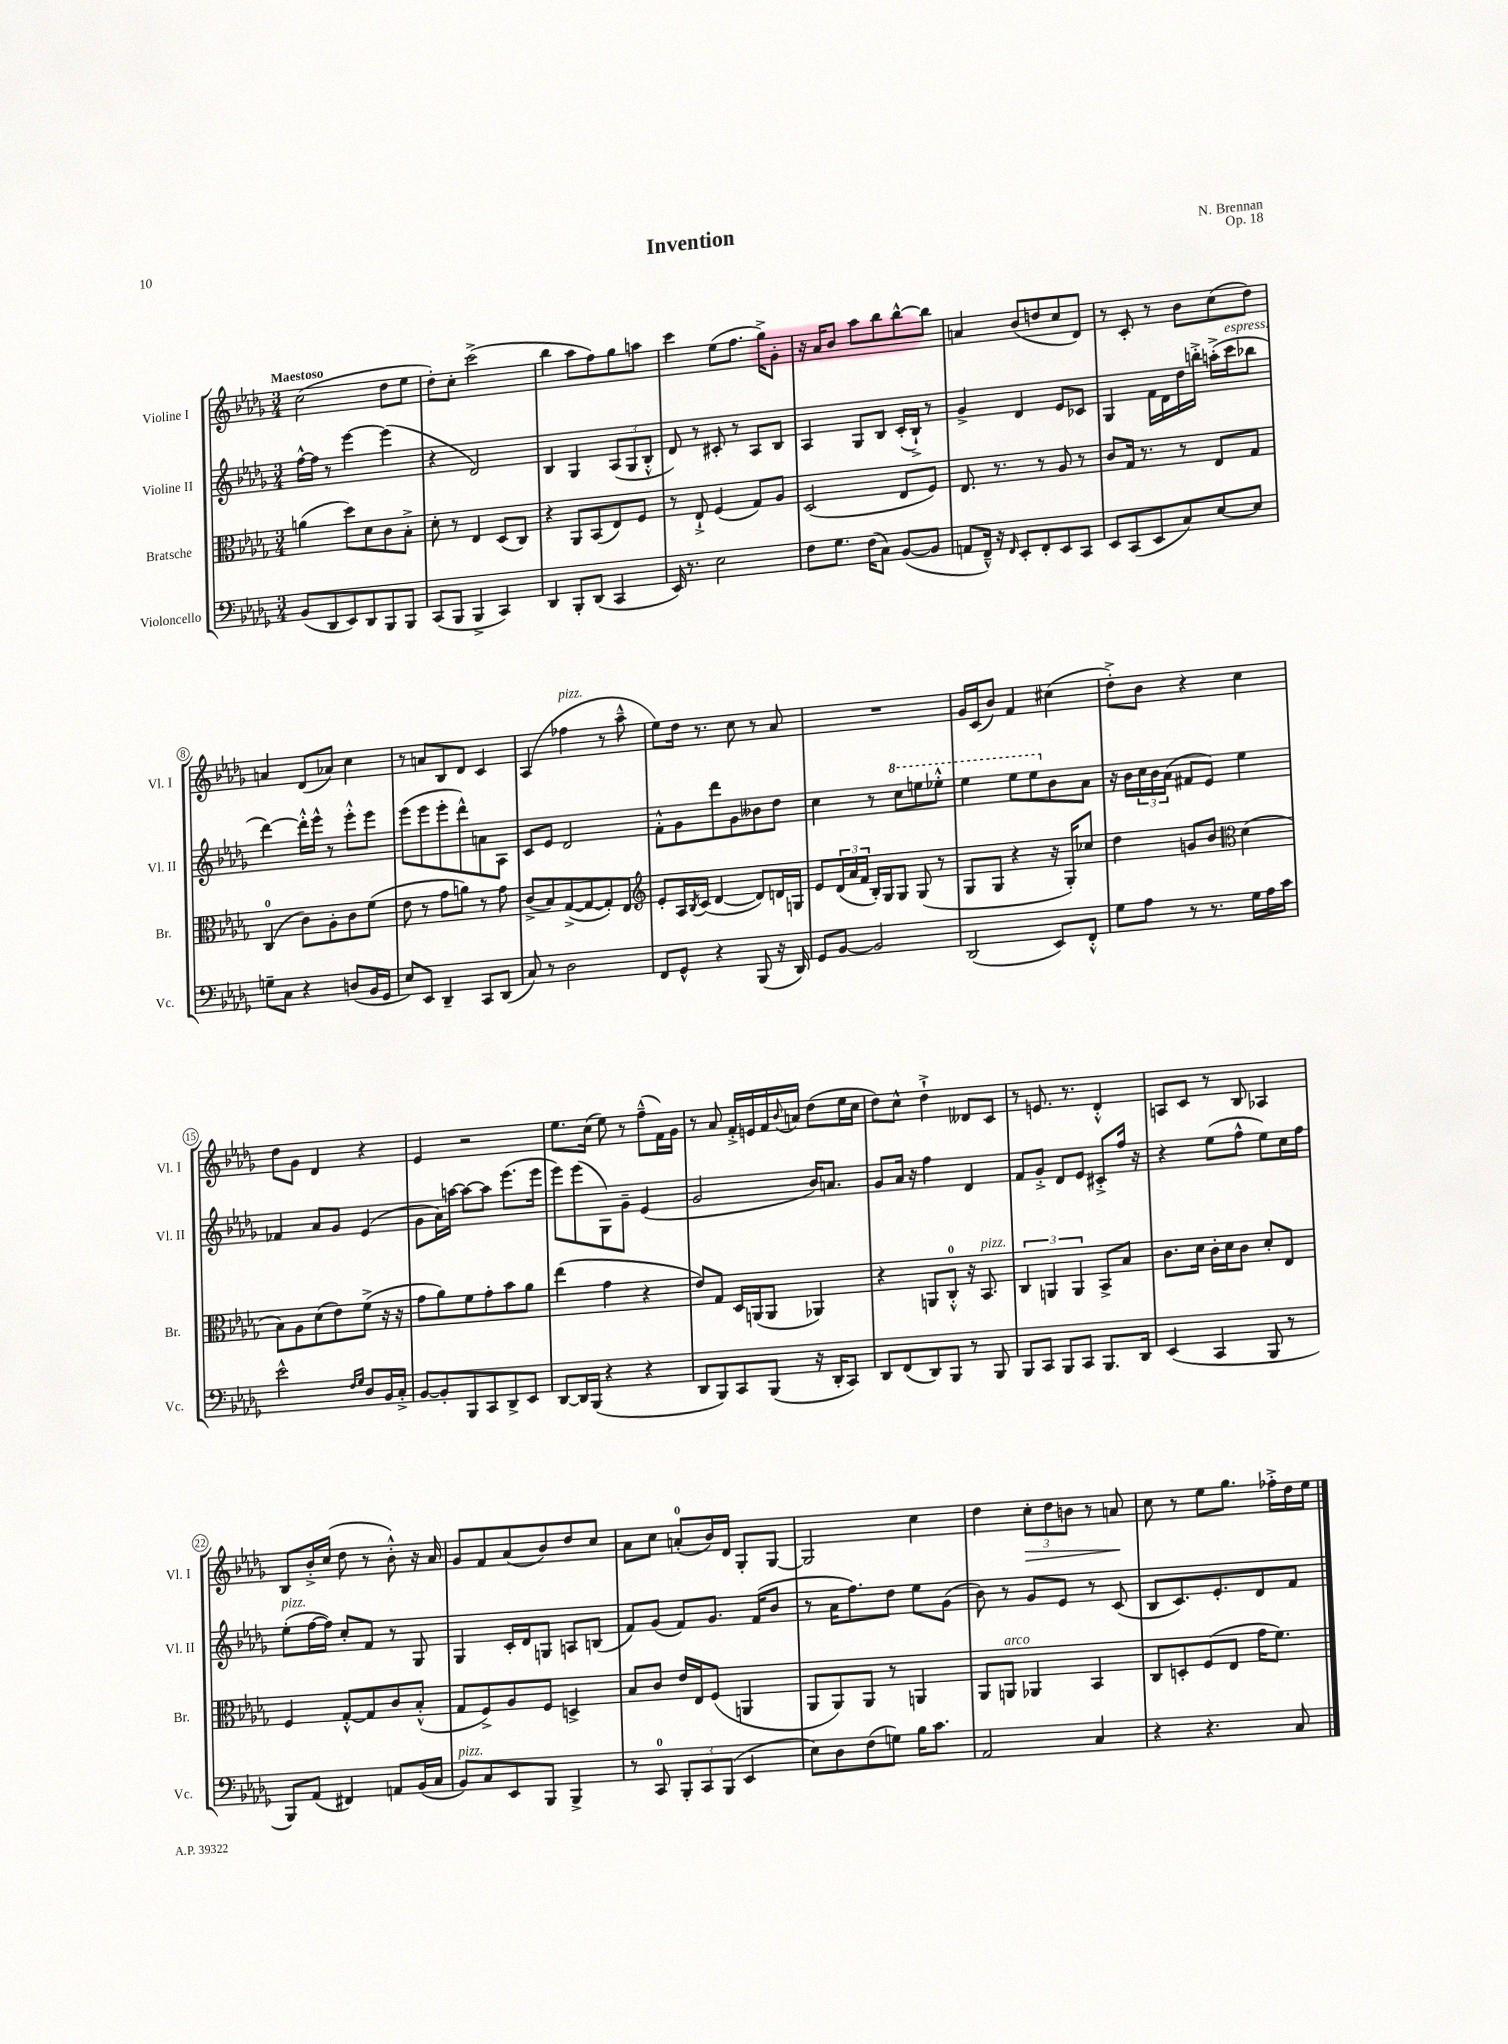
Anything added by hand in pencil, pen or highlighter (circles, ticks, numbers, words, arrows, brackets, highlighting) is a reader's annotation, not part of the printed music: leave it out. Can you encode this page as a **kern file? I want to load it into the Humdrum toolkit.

**kern	**kern	**kern	**kern
*staff4	*staff3	*staff2	*staff1
*clefF4	*clefC3	*clefG2	*clefG2
*k[b-e-a-d-g-]	*k[b-e-a-d-g-]	*k[b-e-a-d-g-]	*k[b-e-a-d-g-]
*M3/4	*M3/4	*M3/4	*M3/4
(8BB-	(4a	[16ff^^	(2cc
.	.	16ff]	.
8DD-	.	8r	.
8EE-)	8dd-)	[4eee-	.
8DD-	8d-	.	.
8BBB-	8c	(4eee-]	8dd-
8BBB-	8B-'^	.	8ee-
=	=	=	=
(8CC	8d-'	4r	8dd-')
8BBB-	8r	.	8cc'
4BBB-^	4E-	2d-)	(2ccc^
4CC)	(8D-	.	.
.	8C)	.	.
=	=	=	=
4DD-	4r	4B-	4bb-
8BBB-'	8AA-	4G-	8aa-
(8DD-	(8BB-	.	8ff)
4CC	8E-)	(12A-	8gg-
.	.	12G-	.
.	8F	.	8aa
.	.	12B-'^^	.
=	=	=	=
16EE-)	8r	8d-)	4ccc
8.r	.	.	.
.	8E-`^	8r	.
2E-	(4F	8c#'	(8ee-
.	.	8r	8.ff
.	8G-)	8A-	.
.	.	.	16gg-^)
.	8A-	8B-	8g-'
=	=	=	=
8F	(2D-	4A-	16r
.	.	.	16a-
8.G-	.	.	8b-
.	.	8G-	8aa-
(16F	.	.	.
8C)	.	8B-	8bb-
([8BB-	8E-	(16c'	[8bb-^^
.	.	16B-`^)	.
8BB-]	8F)	8r	8bb-]
=	=	=	=
8AA	8.E-	4g-^	4a
16FF~^^)	.	.	.
16r	8.r	.	.
16qqFF	.	.	.
8EE-'	.	4d-	(8b-
8FF'	8r	.	8dd
8EE-	8A-	8e-	8cc
8CC	8r	8c-	8d-)
=	=	=	=
8EE-	8c	4G-	8r
(8CC	16G-	.	8c'
.	8.r	.	.
8EE-	.	16f	8r
.	.	16d-	.
8C)	8r	16dd-	8b-
.	.	16bb'^	.
[8E-	8E-	(16aa'^	(8cc
.	.	16ccc	.
8E-]	8G-	8bb-	8dd-)
=	=	=	=
8G~	(4C	[4ddd-)	4a
8C	.	.	.
4r	8c)	16ddd-'^^]	(8d-
.	.	16eee-^^	.
.	8A-'	8r	8a-)
(8D	8c	8eee-'^^	4cc
16BB-	(8f	8eee-	.
16GG-	.	.	.
=	=	=	=
8E-)	8e-	(8eee-	8r
8EE-	8r	8eee-	8a
4DD-~	8g-	8eee-'	8B-
.	8a)	8ddd-^^)	8d-
8CC	8r	8a	4c
(8DD-	8g-	8A-	.
=	=	=	=
8C)	(8c^	8c	(4A-
8r	8B-)	8e-	.
2D-	([8G-^	2d-	4ff-
.	8G-_	.	.
.	8G-'])	.	8r
.	8E-	.	8aa-~^^
=	=	=	=
*	*clefG2	*	*
8FF	8e-'	8f'^^	8ee-)
8GG-^^	16A-	8g-	16dd-
.	8qB-	.	.
.	(16c	.	8.r
4r	[4d-	8ddd-	.
.	.	8g-	8cc
(8BBB-	8d-])	8b--	8r
16r	16d	8dd-	8a-
16DD-)	16G	.	.
=	=	=	=
8GG-	8e-	4cc	2.r
[8BB-	(24d-	.	.
.	24a-	.	.
.	24f	.	.
2BB-]	16B-')	8r	.
.	16G-	.	.
.	8G-	8ccc	.
.	(8G-	8eee	.
.	8r	8eee-'^^	.
=	=	=	=
(2DD-	8G-	4eee-	16g-
.	.	.	(16c
.	8G-	.	8b-)
.	4r	8eee-	4f
.	.	8eee-	.
8EE-)	16r	8b-	(4cc#
.	16G-')	.	.
8FF'^^	8cc-	8a-	.
=	=	=	=
8G-	4dd-	16r	8dd-'^)
.	.	16b-	.
8A-	.	24cc	8b-
.	.	24b-	.
.	.	(24a-	.
8r	8g	8f#	4r
8.r	8b-	8e-)	.
*	*clefC3	*	*
.	(4d-	4ee-	4cc
16G-	.	.	.
16A-	.	.	.
16c	.	.	.
=	=	=	=
2e-^^	8B-)	4f-	8dd-
.	8A-	.	8g-
.	(8d-	8a-	4d-
.	8e-)	8g-	.
16qqF	.	.	.
16qqG-	.	.	.
8D-	(8f^	(4e-	4r
16BB-	16r	.	.
16C'^	16r	.	.
=	=	=	=
[8BB-	8g-	8g-	4e-
8BB-']	8a-)	16a-)	.
.	.	[16aa	.
8BBB-	8f	8aa_	2r
8CC	8g-'	8aa]	.
8DD-^	8b-	(8.eee-	.
8EE-	8a-	.	.
.	.	16eee-	.
=	=	=	=
[8DD-	(4ee-	8eee-)	8.ee-
16DD-]	.	(8eee-	.
(16BBB-	.	.	(16cc
4r	4g-	8G-)	8ee-)
.	.	8g-~	8r
4r	4r	(4e-	(8ff~^^
.	.	.	16f)
.	.	.	16g-
=	=	=	=
8DD-	8e-)	2g-	8r
8BBB-)	8G-	.	8a-
8CC	16D-	.	16f'^
.	(16AA	.	16e
(8BBB-	8AA	.	16f
.	.	.	8qqb-
.	.	.	16a
16r	4AA-)	16b-)	(8dd-
16DD-'	.	8.a	.
8CC)	.	.	16ee-
.	.	.	16cc
=	=	=	=
8DD-	4r	8g-	8dd-)
(8FF	.	16a-	8cc^^
.	.	16r	.
8DD-)	8AA	4ff	4dd-`^
8BBB-	8C'^^	.	.
8r	16r	4d-	8d--
.	8.BB-	.	.
8BBB-	.	.	8c
=	=	=	=
8BBB-	6C	8f	8r
8CC	.	8g-'^	8.e
.	6AA	.	.
8BBB-	.	8d-	.
.	.	.	8.r
.	6AA	.	.
8CC	.	8e-	.
8.BBB-	8BB-^	8c#'^	4d-'^^
.	8B-	16ff	.
16DD-	.	16r	.
=	=	=	=
(4EE-	8.c	4r	8A
.	.	.	8c
.	16d-	.	.
4CC	16c'	(8ee-	8r
.	16d-	.	.
.	8c	8ff^^	8B-
8BBB-	8d-'	8ee-)	4A-
8r	8E-	16cc	.
.	.	16ff	.
=	=	=	=
8BBB-)	4F	(8ee-'	8B-
(8AA-	.	[16ff	16b-'^
.	.	16ff])	(16cc
4FF#)	[8G-'^^	8cc'	8dd-
.	8G-]	8f	8r
8AA	8c	8r	8b-'^^)
(16BB-	(8B-'^^	8G-	16r
16C	.	.	16a-
=	=	=	=
8BB-)	8G-	4G-	8g-
8C	8F^)	.	8f
8EE-	8A-	16c'	(8a-
.	.	16d-	.
8BBB-	8F	8G	8b-)
4BBB-^	4D^	8A	8dd-
.	.	(8B	8cc
=	=	=	=
8r	8B-	8f)	8a-
8CC	8c	(8g-	8cc
12BBB-'	16e-	8f)	(8a'
.	16E-	.	.
12CC	.	.	.
.	(8F	8.g-	16b-)
(12BBB-	.	.	.
.	.	.	16d-
4EE-	4AA	.	8G-'
.	.	(16f	.
.	.	8b-	[8G-
=	=	=	=
8E-)	8AA-	8r	2G-]
8D-	8AA-)	16a-	.
.	.	8.ff)	.
(8F	8AA-	.	.
8G)	8r	8dd-	.
16B-	4AA	8ee-	4cc
8.c	.	.	.
.	.	(8g-	.
=	=	=	=
2AA-	8AA-	8b-)	4dd-
.	8AA	8r	.
.	4AA-	8g-	12cc'
.	.	.	12dd-
.	.	8e-	.
.	.	.	12b
4C	4BB-	8r	8r
.	.	(8c	8a
=	=	=	=
4r	8C	8B-	8cc
.	8D'	8.c)	8r
4.r	(8F	.	8ee-
.	.	8.e-'	.
.	8E-	.	8.gg-
.	16g-	8d-	.
.	8.f)	.	16ff-'^
8C	.	8f	16dd-
.	.	.	16ee-
==	==	==	==
*-	*-	*-	*-
